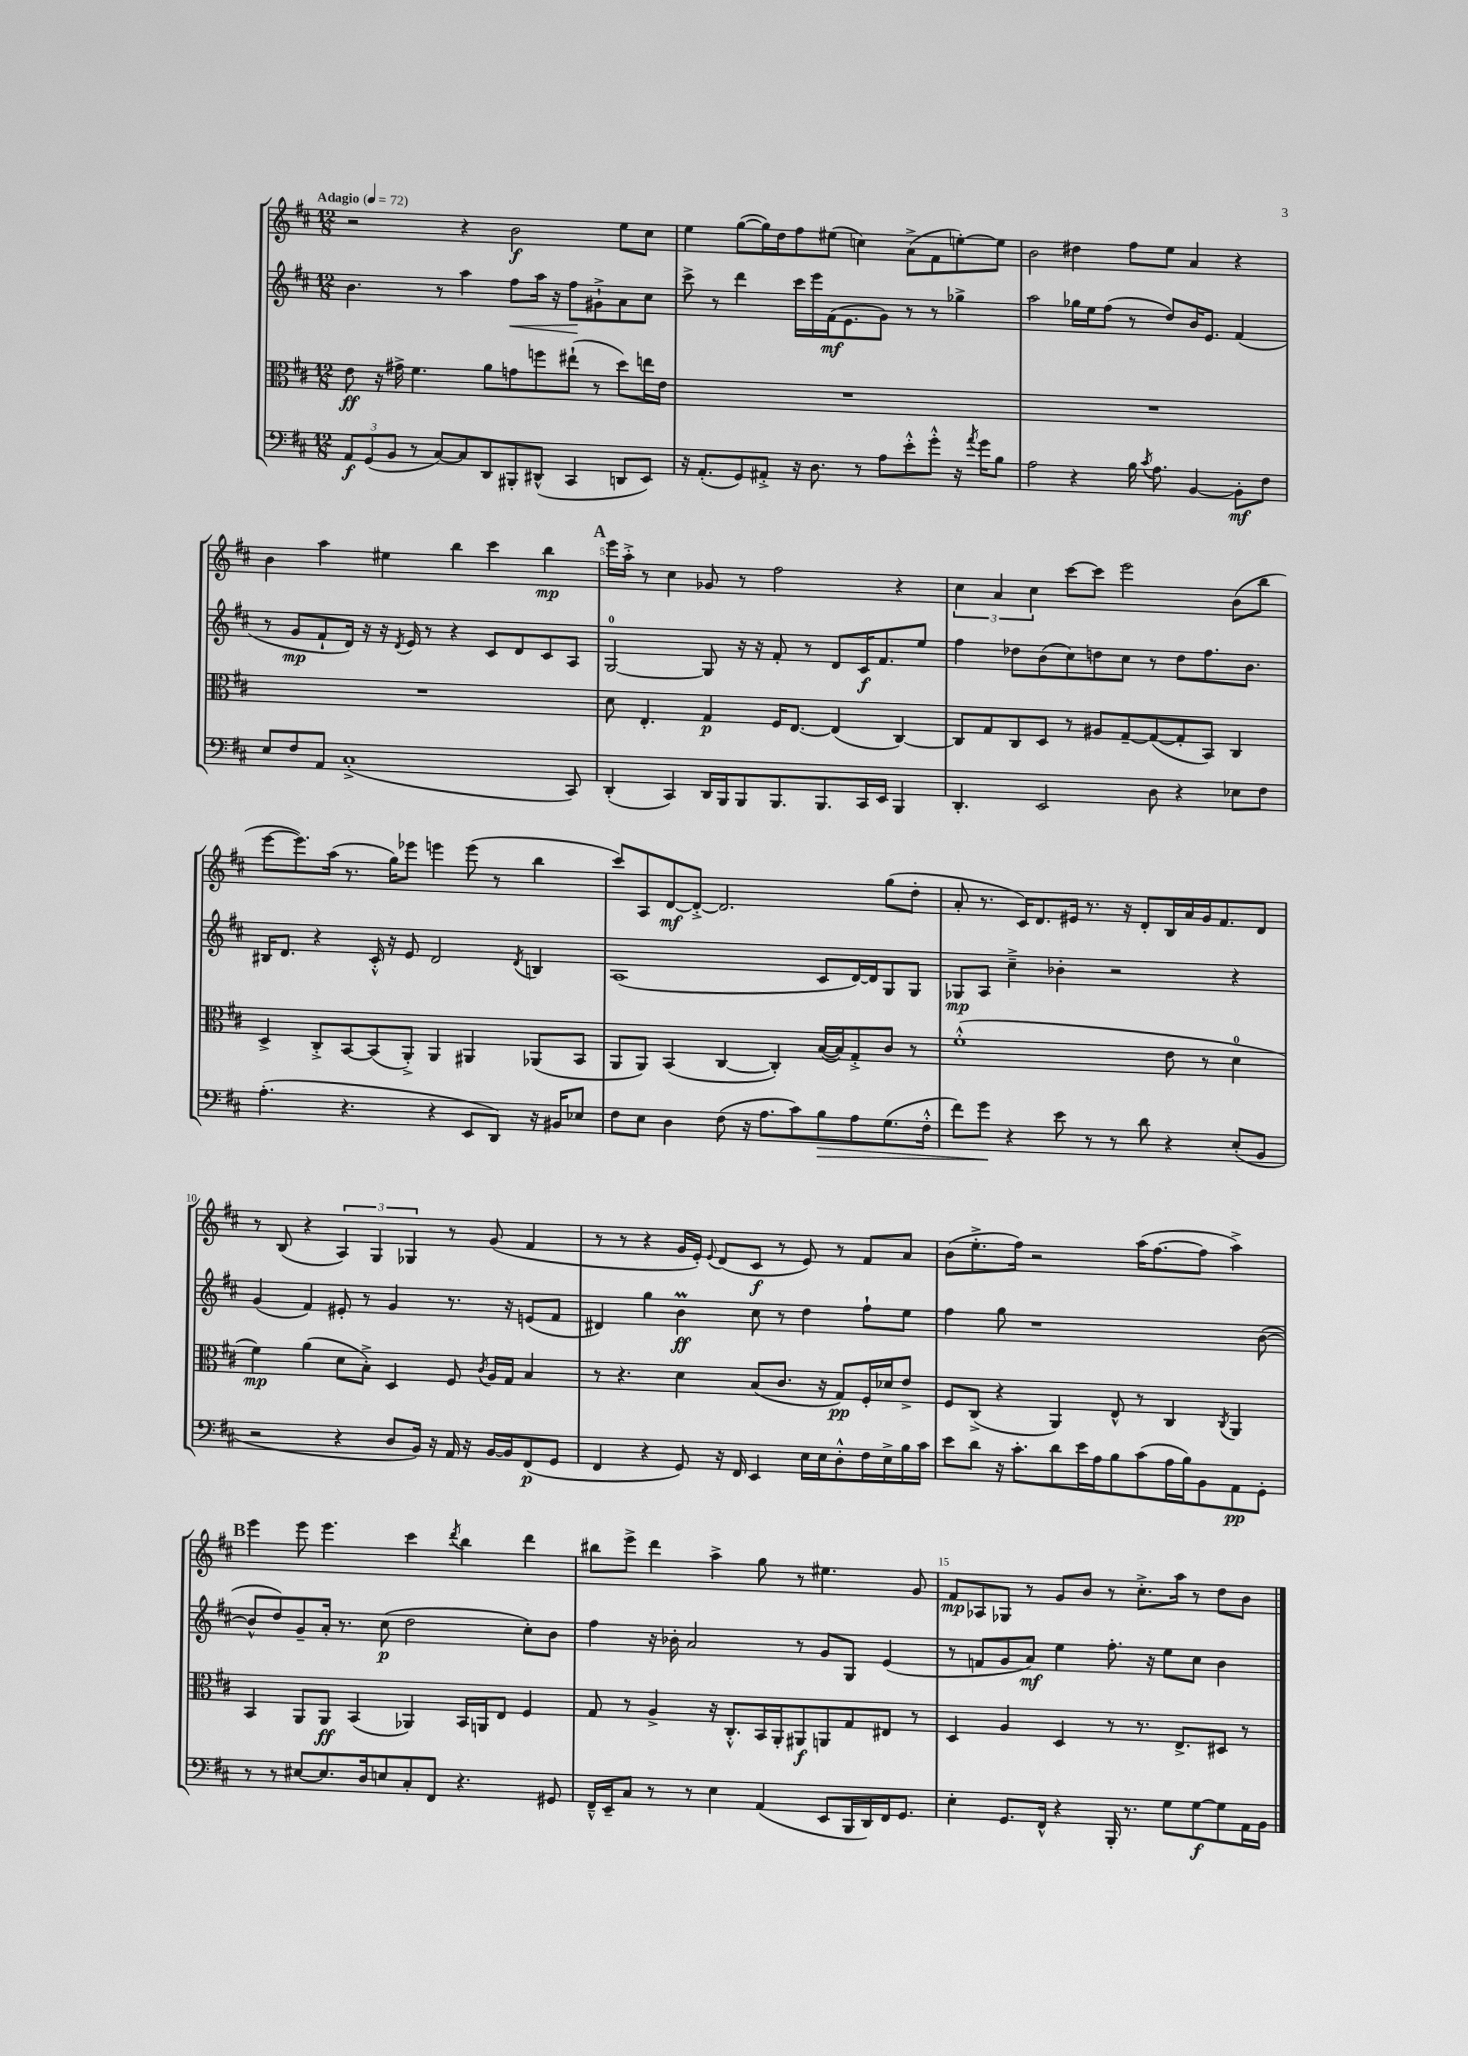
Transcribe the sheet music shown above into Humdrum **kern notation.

**kern	**kern	**kern	**kern
*staff4	*staff3	*staff2	*staff1
*clefF4	*clefC3	*clefG2	*clefG2
*k[f#c#]	*k[f#c#]	*k[f#c#]	*k[f#c#]
*M12/8	*M12/8	*M12/8	*M12/8
*MM72	*MM72	*MM72	*MM72
12AA	8e	4.b	2r
(12GG	.	.	.
.	16r	.	.
12BB	.	.	.
.	16g#^	.	.
8r	4.f#	.	.
[8C#)	.	8r	.
8C#]	.	4aa	4r
8DD	8a	.	.
8BBB#'	8g	8ff#	2b
(8DD#^^	8ff	16aa	.
.	.	16r	.
4CC#	(8ee#`	8ff#	.
.	8r	8g#`^	.
8DD	8dd)	8a	8ee
8EE)	16ee	8cc#	8cc#
.	16e	.	.
=	=	=	=
16r	1.r	8ccc#^	4ee
(8.AA'	.	.	.
.	.	8r	.
8GG)	.	4ddd	([8gg
8AA#'^	.	.	16gg])
.	.	.	16dd
16r	.	16ccc#	8ff#
8.D	.	16eee	.
.	.	(16f#	(8ee#
.	.	8.e	.
8r	.	.	4cc)
8A	.	8g)	.
8e'^^	.	8r	(8a^
8g'^^	.	8r	8f#
16r	.	4gg-^	[8ee')
8qa	.	.	.
16g	.	.	.
8B	.	.	8ee]
=	=	=	=
2A	1.r	2aa	2b
4r	.	16gg-	4dd#
.	.	16ee	.
.	.	(8ff#	.
16B	.	8r	8ff#
8qc#	.	.	.
8.A	.	.	.
.	.	8dd)	8ee
[4BB	.	16b	4a
.	.	8.e	.
8BB']	.	(4f#	4r
8F#	.	.	.
=	=	=	=
8E	1.r	8r	4b
8F#	.	8g	.
8AA	.	8f#`	4aa
(1C#'^	.	16d)	.
.	.	16r	.
.	.	16r	4ee#
.	.	8qd	.
.	.	16e	.
.	.	8r	.
.	.	4r	4bb
.	.	8c#	4ccc#
.	.	8d	.
.	.	8c#	4bb
8CC#)	.	8A	.
=	=	=	=
(4DD'	8d	[2G	16eee
.	.	.	16aa'^
.	4.E'	.	8r
4CC#)	.	.	4cc#
16DD	4G	8G]	8g-
16BBB	.	.	.
8BBB	.	16r	8r
.	.	16r	.
8.BBB	16F#	8f#'	2ff#
.	[8.E	.	.
.	.	8r	.
8.BBB	.	.	.
.	(4E]	8d	.
16CC#	.	16c#	.
16EE	.	8.f#	.
4BBB	[4C#)	.	4r
.	.	8ee	.
=	=	=	=
4.DD'	8C#]	4ff#	6cc#
.	8G	.	.
.	.	.	6a
.	8C#	8dd-	.
.	.	.	6cc#
2EE	8D	(8b	.
.	8r	8cc#)	[8ccc#
.	8A#	8dd	8ccc#]
.	[8G~	8cc#	2eee
8D	(8G_	8r	.
4r	8G']	8dd	.
.	8BB)	8.ff#	.
8E-	4C#	.	(8b
.	.	8.b	.
8F#	.	.	8bb
=	=	=	=
(4.A'	4D^	16B#	[8eee
.	.	8.d	.
.	.	.	8.eee])
.	8C#'^	4r	.
.	.	.	(16aa
4.r	[8BB	.	8.r
.	(8BB]	16c#'^^	.
.	.	16r	16gg)
.	8AA'^)	8e	8eee-
4r	4AA	2d	4eee
8EE	4AA#	.	(8eee
8DD)	.	.	8r
.	.	8qd	.
16r	(8AA-	4B	4bb
16BB#	.	.	.
8E-	8BB	.	.
=	=	=	=
8F#	8AA	(1A	8ccc#)
8E	8AA)	.	8A
4D	(4BB	.	[8d
.	.	.	8d'^_
(8F#	[4C#	.	2.d]
16r	.	.	.
8.A	.	.	.
.	4C#'])	.	.
8c#)	.	.	.
8B	([16B	8c#	.
.	16B])	.	.
8A	8G'^	[16d)	.
.	.	16d]	.
(8.G	8c#	8G	(8gg
.	8r	8G	8dd'
16F#'^^	.	.	.
=	=	=	=
8f#)	(1f#'^^	8G-	8a'
8g	.	8A	8.r
4r	.	4cc#~^	.
.	.	.	16c#)
.	.	.	8.d
8e	.	4b-'	.
.	.	.	16e#
8r	.	.	8.r
8r	.	2r	.
.	.	.	16r
8d	.	.	8d'
4r	8e	.	16B
.	.	.	16a
.	8r	.	16g
.	.	.	8.f#
(8E'	4d	4r	.
8BB	.	.	8d
=	=	=	=
2r	4f#)	(4g	8r
.	.	.	(8B
.	(4a	4f#)	4r
4r	8d	8e#'	6A)
.	8B'^)	8r	.
.	.	.	6G
8D	4D	4g	.
.	.	.	6G-
16BB)	.	.	.
16r	.	.	.
16AA	8F#	8.r	8r
16r	.	.	.
.	8qc#	.	.
[16BB	16A	.	(8g
16BB]	16G	16r	.
(8FF#	4B	(8e	4f#
8GG	.	8f#	.
=	=	=	=
4FF#	8r	4d#)	8r
.	4.r	.	8r
4r	.	4gg	4r
8GG)	4d	4b	16g
.	.	.	16e')
.	.	.	8qqe
16r	.	.	(8d
16FF#	.	.	.
4EE	(8B	8cc#	8c#
.	8.c#	8r	8r
16E	.	4dd	8e)
16E	16r	.	.
8D'^^	8G)	.	8r
16F#	16F#'	8ff#`	8f#
16E^	16d-	.	.
16B	8e^	8ee	8a
16c#	.	.	.
=	=	=	=
8e	8F#	4ff#	(8b
8d	(8C#^	.	8.ee'^
16r	4r	8gg	.
8.c#'	.	.	16ff#)
.	.	1r	2r
8d	4AA)	.	.
16e	.	.	.
16A	.	.	.
8B	8E^^	.	.
(8c#	8r	.	(16aa
.	.	.	[8.ff#
16A	4C#	.	.
16B)	.	.	.
8BB	.	.	8ff#]
.	8qC#	.	.
8AA	4AA	.	4aa^)
8GG'	.	([8b	.
=	=	=	=
8r	4BB	8b^^]	4eee
8r	.	8dd)	.
[8E#	8AA	8g~	8eee
8.E#]	8AA	16a'	4.eee
.	.	8.r	.
.	(4BB	.	.
16D	.	.	.
8E	.	(8cc#	.
8C#'	4AA-)	2dd	4ccc#
8FF#	.	.	.
.	.	.	8qddd
4.r	16BB	.	4bb
.	16AA	.	.
.	8E	.	.
.	4F#	8cc#')	4ddd
8GG#	.	8b	.
=	=	=	=
16FF#~^^	8G	4ff#	8bb#
16EE~	.	.	.
8C#	8r	.	8eee^
8r	4A^	16r	4ddd
.	.	16b-'	.
8r	.	2a	.
4E	16r	.	4aa^
.	8.C#'^^	.	.
(4AA	16BB	.	8gg
.	16AA'	.	.
.	8AA#	8r	8r
8EE	8AA	8g	4.ee#
16BBB	8G	8G	.
16DD)	.	.	.
16FF#	8E#	(4e	.
8.GG	.	.	.
.	8r	.	8g
=	=	=	=
4E'	4D	8r	8f#
.	.	8f	8A-
8.GG	4A	8g	8G-
.	.	8a)	8r
16FF#^^	.	.	.
4r	4D	4ee	8g
.	.	.	8b
16BBB'	8r	8.ff#'	8r
8.r	.	.	.
.	8.r	.	8.cc#'^
.	.	16r	.
8G	.	8ee	.
.	8.E^	.	16aa
[8G	.	8cc#	8r
8G]	8D#	4b	8dd
16AA	8r	.	8b
16BB	.	.	.
==	==	==	==
*-	*-	*-	*-
